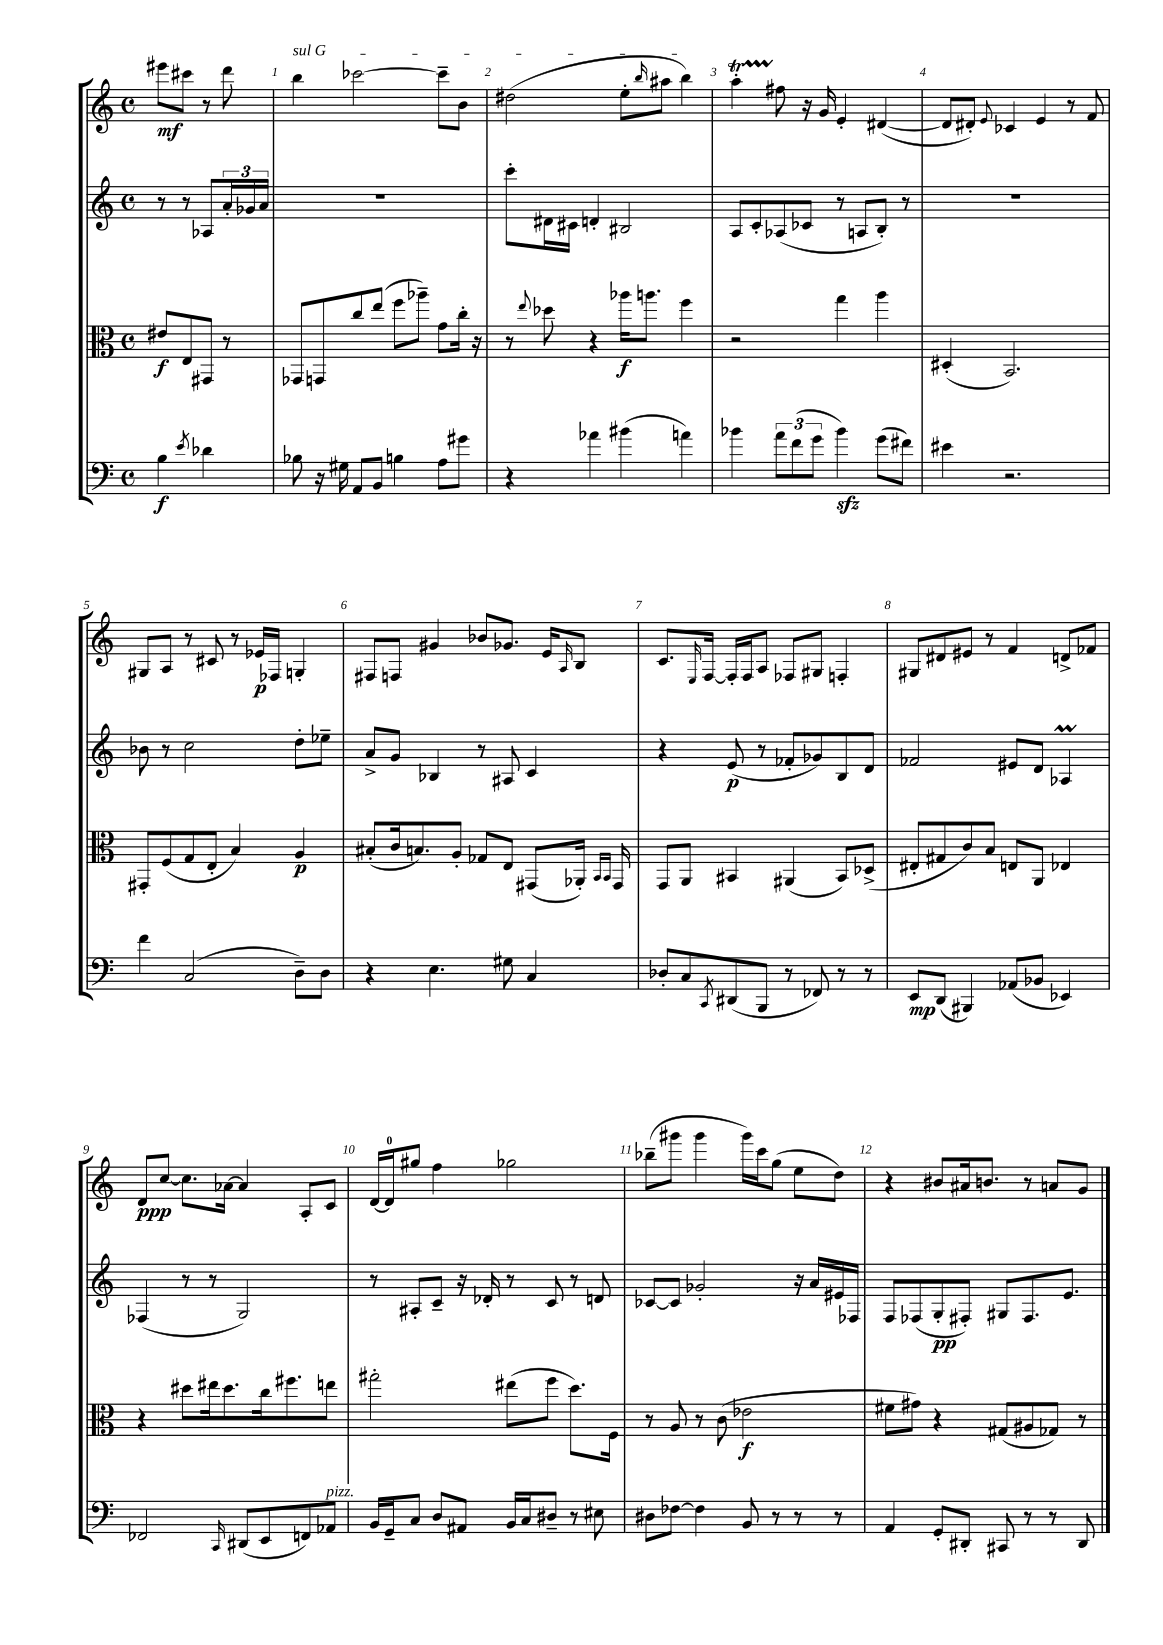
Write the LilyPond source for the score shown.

<<
\new StaffGroup <<
\new Staff = "s0" {
    \clef treble \key c \major \defaultTimeSignature \time 4/4 \partial 2
    eis'''8\mf cis'''8 r8 d'''8 |
    \once \override TextSpanner.bound-details.left.text = \markup { \italic "sul G" } b''4\startTextSpan ces'''2~ ces'''8-- b'8 |
    dis''2( e''8-. \grace { b''16 } ais''8 b''4\stopTextSpan) |
    a''4-.\startTrillSpan fis''8\stopTrillSpan r16 g'16 e'4-. dis'4~( |
    dis'8 dis'8-.) \appoggiatura { e'8 } ces'4 e'4 r8 f'8 |
    gis8 a8 r8 cis'8 r8 ees'16\p fes16 g4-. |
    fis8 f8 gis'4 bes'8 ges'8. e'16 \grace { a16 } b8 |
    c'8. \grace { e16 } f16~ f16-. f16 a8 fes8 gis8 f4-. |
    gis8 dis'8 eis'8 r8 f'4 d'8-> fes'8 |
    d'8\ppp c''8~ c''8. aes'16~ aes'4 a8-. c'8 |
    d'16~ d'16-0 gis''8 f''4 ges''2 |
    bes''8--( gis'''8 gis'''4 gis'''16) c'''16 g''8( e''8 d''8) |
    r4 bis'8 ais'16 b'8. r8 a'8 g'8 \bar "|." |
}
\new Staff = "s1" {
    \clef treble \key c \major \defaultTimeSignature \time 4/4 \partial 2
    r8 r8 aes8 \tuplet 3/2 { a'16-. ges'16 a'16 } |
    R1 |
    c'''8-. dis'16 cis'16 d'4-. bis2 |
    a8 c'8-. aes8( ces'8 r8 a8 b8-.) r8 |
    R1 |
    bes'8 r8 c''2 d''8-. ees''8-- |
    a'8-> g'8 bes4 r8 ais8 c'4 |
    r4 e'8\p( r8 fes'8-. ges'8) b8 d'8 |
    fes'2 eis'8 d'8 aes4\prall |
    fes4( r8 r8 g2) |
    r8 ais8-. c'8-- r16 des'16-. r8 c'8 r8 d'8 |
    ces'8~ ces'8 ges'2-. r16 a'16 eis'16 fes16 |
    f8 fes8( g8-.\pp fis8-.) gis8 fis8. e'8. \bar "|." |
}
\new Staff = "s2" {
    \clef alto \key c \major \defaultTimeSignature \time 4/4 \partial 2
    eis'8\f e8 gis,8 r8 |
    ges,8 g,8 c''8 e''8( f''8 aes''8--) g'8 c''16-. r16 |
    r8 \appoggiatura { e''8 } des''8 r4 aes''16\f a''8. f''4 |
    r2 g''4 a''4 |
    dis4-.( b,2.) |
    gis,8-. f8( g8 e8-. b4) a4\p |
    bis8-.( c'16 b8.) a8-. ges8 e8 gis,8( aes,16-.) \grace { b,16 b,16 } gis,16 |
    g,8 a,8 bis,4 ais,4( bis,8) des8->( |
    eis8-. gis8 c'8) b8 e8 a,8 ees4 |
    r4 dis''8 eis''16 dis''8. c''16 fis''8. e''8 |
    gis''2-. eis''8( f''8 d''8.) f16 |
    r8 a8 r8 c'8( ees'2\f |
    fis'8 gis'8) r4 gis8( ais8 ges8) r8 \bar "|." |
}
\new Staff = "s3" {
    \clef bass \key c \major \defaultTimeSignature \time 4/4 \partial 2
    b4\f \acciaccatura { e'8 } des'4 |
    bes8 r16 gis16 a,8 b,8 b4 a8 gis'8 |
    r4 aes'4 bis'4( a'4) |
    bes'4 \tuplet 3/2 { a'8 f'8( g'8 } bes'4\sfz) g'8( fis'8) |
    eis'4 r2. |
    f'4 c2( d8--) d8 |
    r4 e4. gis8 c4 |
    des8-. c8 \acciaccatura { c,8 } dis,8( b,,8 r8 fes,8) r8 r8 |
    e,8\mp d,8( bis,,4) aes,8( bes,8 ees,4) |
    fes,2 \grace { c,16 } dis,8( e,8 f,8) aes,8^\markup { \italic "pizz." } |
    b,16 g,16-- c8 d8 ais,8 b,16 c16 dis8-- r8 eis8 |
    dis8 fes8~ fes4 b,8 r8 r8 r8 |
    a,4 g,8-. dis,8-. cis,8 r8 r8 dis,8 \bar "|." |
}
>>
>>
\layout { \context { \Score \override BarNumber.break-visibility = ##(#f #t #t) barNumberVisibility = #all-bar-numbers-visible } }
